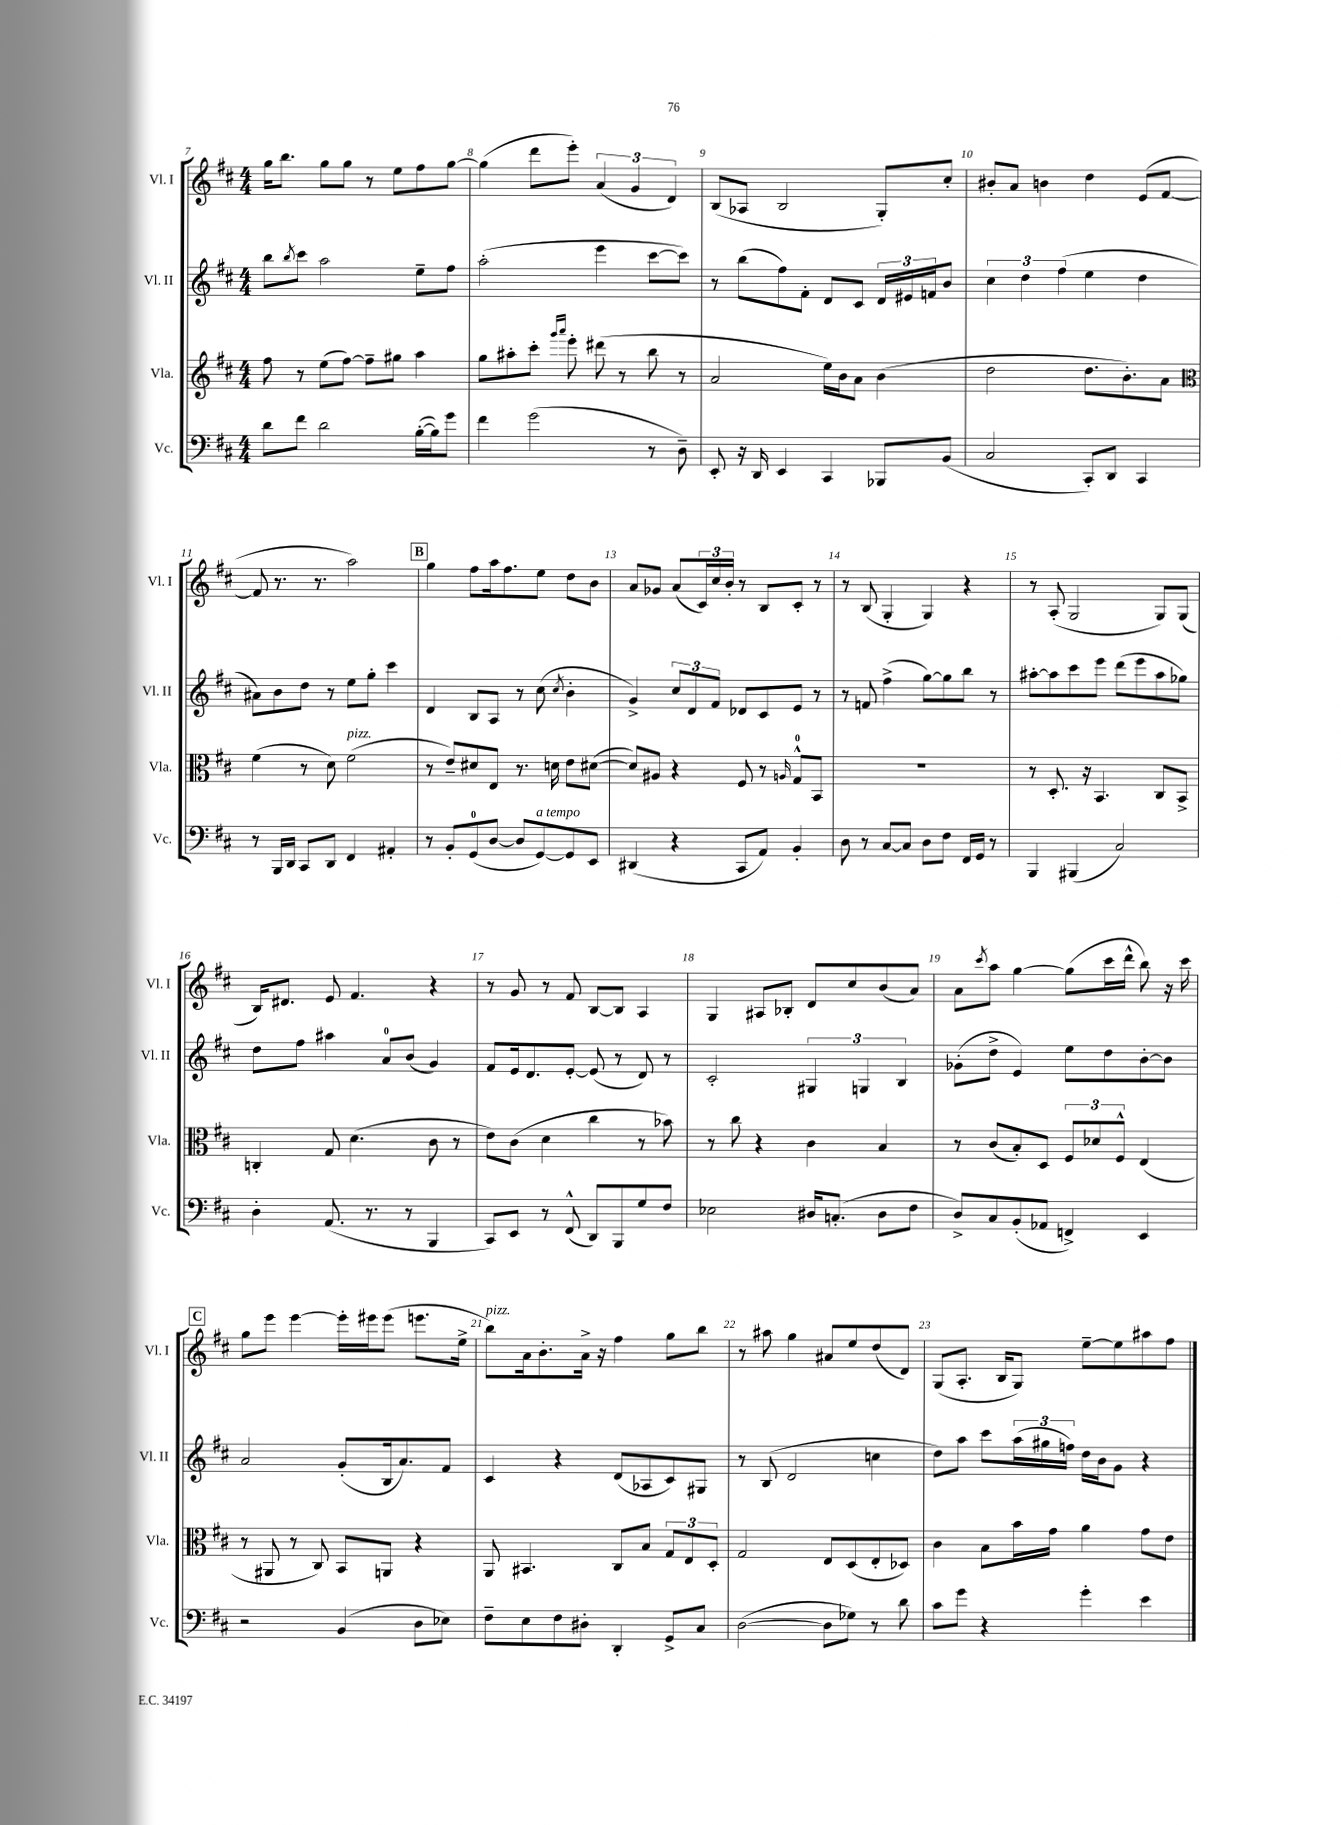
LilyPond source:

<<
\new StaffGroup <<
\new Staff = "s0" \with { instrumentName = "Vl. I" shortInstrumentName = "Vl. I" } {
    \clef treble \key d \major \numericTimeSignature \time 4/4
    g''16 b''8. g''8 g''8 r8 e''8 fis''8 g''8~ |
    g''4( d'''8 e'''8-.) \tuplet 3/2 { a'4( g'4 d'4) } |
    b8( aes8 b2 g8-.) cis''8-. |
    bis'8-. a'8 b'4 d''4 e'8( fis'8~ |
    fis'8 r8. r8. a''2) |
    \mark \markup { \box "B" } g''4 fis''8 a''16 fis''8. e''8 d''8 b'8 |
    a'8 ges'8 a'8( \tuplet 3/2 { cis'16) cis''16 b'16-. } r8 b8 cis'8-. r8 |
    r8 b8( g4-. g4) r4 |
    r8 a8-.( g2 g8) g8( |
    b16) dis'8. e'8 fis'4. r4 |
    r8 g'8 r8 fis'8 b8~ b8 a4 |
    g4 ais8 bes8-. d'8 cis''8 b'8( a'8) |
    a'8 \acciaccatura { cis'''8 } a''8 g''4~ g''8( cis'''16 d'''16-^ b''8) r16 cis'''16 |
    \mark \markup { \box "C" } g''8 e'''8 e'''4~ e'''16-. eis'''16 eis'''8( e'''8. e''16-> |
    b''8^\markup { \italic "pizz." }) a'16 b'8.-. a'16-> r16 fis''4 g''8 b''8 |
    r8 ais''8 g''4 ais'8 e''8 d''8( d'8) |
    g8( a8.-. b16 g8) e''8~-- e''8 ais''8 fis''8 \bar "|." |
}
\new Staff = "s1" \with { instrumentName = "Vl. II" shortInstrumentName = "Vl. II" } {
    \clef treble \key d \major \numericTimeSignature \time 4/4
    b''8 \acciaccatura { b''8 } cis'''8 a''2 e''8-- fis''8 |
    a''2-.( e'''4 cis'''8~ cis'''8) |
    r8 b''8( fis''8) fis'8-. d'8 cis'8 \tuplet 3/2 { d'16 eis'16 f'16 } b'8 |
    \tuplet 3/2 { cis''4 d''4 fis''4( } e''4 d''4 |
    ais'8) b'8 d''8 r8 e''8 g''8-. cis'''4 |
    \mark \markup { \box "B" } d'4 b8 a8 r8 cis''8( \acciaccatura { cis''8 } b'4-. |
    g'4->) \tuplet 3/2 { cis''8 d'8 fis'8 } des'8 cis'8 e'8 r8 |
    r8 f'8 fis''4->( g''8~) g''8 b''8 r8 |
    ais''8~-. ais''8 cis'''8 e'''8 d'''8( e'''8 ais''8 ges''8) |
    d''8 fis''8 ais''4 a'8-0 b'8( g'4) |
    fis'8 e'16 d'8. e'8~-. e'8( r8 d'8) r8 |
    cis'2-. \tuplet 3/2 { gis4 g4 b4 } |
    ges'8-.( d''8-> e'4) e''8 d''8 b'8~-. b'8 |
    \mark \markup { \box "C" } a'2 g'8-.( b16 a'8.) fis'8 |
    cis'4 r4 d'8( aes8 cis'8) gis8 |
    r8 b8( d'2 c''4 |
    d''8) a''8 cis'''8 \tuplet 3/2 { a''16( gis''16 f''16) } d''16 b'16 g'8 r4 \bar "|." |
}
\new Staff = "s2" \with { instrumentName = "Vla." shortInstrumentName = "Vla." } {
    \clef treble \key d \major \numericTimeSignature \time 4/4
    fis''8 r8 e''8( fis''8~) fis''8-- gis''8 a''4 |
    g''8 ais''8-. cis'''8-. \grace { g'''16 a'''16 } e'''8-. dis'''8( r8 b''8 r8 |
    a'2 e''16) b'16 a'8 b'4( |
    d''2 d''8. b'8.-.) a'8 |
    \clef alto fis'4( r8 d'8) fis'2^\markup { \italic "pizz." }( |
    \mark \markup { \box "B" } r8 e'8--) dis'8 e8 r8. d'16 e'8 dis'8~( |
    dis'8) ais8 r4 fis8 r8 \grace { a16 } g8-0-^ b,8 |
    R1 |
    r8 d8.-. r16 b,4. cis8 b,8-> |
    c4-. g8 d'4.( cis'8 r8 |
    e'8) cis'8( d'4 cis''4 r8 bes'8) |
    r8 cis''8 r4 cis'4 b4 |
    r8 cis'8( b8-.) d8 \tuplet 3/2 { fis8 des'8 fis8-^ } e4( |
    \mark \markup { \box "C" } r8 ais,8 r8 cis8) b,8 a,8 r4 |
    a,8 bis,4. cis8 b8 \tuplet 3/2 { g8 e8 d8-. } |
    g2 e8 d8( e8-. des8) |
    cis'4 b8 b'16 g'16 a'4 g'8 e'8 \bar "|." |
}
\new Staff = "s3" \with { instrumentName = "Vc." shortInstrumentName = "Vc." } {
    \clef bass \key d \major \numericTimeSignature \time 4/4
    d'8 fis'8 d'2 b16~-.( b16) g'8 |
    fis'4 g'2( r8 d8--) |
    e,8-. r16 d,16 e,4 cis,4 bes,,8 b,8( |
    cis2 cis,8-.) d,8 cis,4 |
    r8 b,,16 d,16 cis,8 d,8 fis,4 ais,4-. |
    \mark \markup { \box "B" } r8 b,8-. g,8-0( d8~ d8 g,8~^\markup { \italic "a tempo" }) g,8 e,8 |
    dis,4( r4 cis,8 a,8) b,4-. |
    d8 r8 cis8~ cis8 d8 fis8 fis,16 g,16 r8 |
    b,,4 bis,,4( cis2) |
    d4-. a,8.( r8. r8 b,,4 |
    cis,8) e,8 r8 fis,8-^( d,8) b,,8 g8 fis8 |
    ees2 dis16 c8.-.( dis8 fis8 |
    d8->) cis8 b,8-.( aes,8 f,4->) e,4 |
    \mark \markup { \box "C" } r2 b,4( d8 ees8) |
    fis8-- e8 fis8 dis8-. d,4-. g,8-> cis8 |
    d2~( d8 ges8) r8 d'8 |
    cis'8 g'8 r4 g'4-. e'4 \bar "|." |
}
>>
>>
\layout { \context { \Score currentBarNumber = #7 \override BarNumber.break-visibility = ##(#f #t #t) barNumberVisibility = #all-bar-numbers-visible } }
